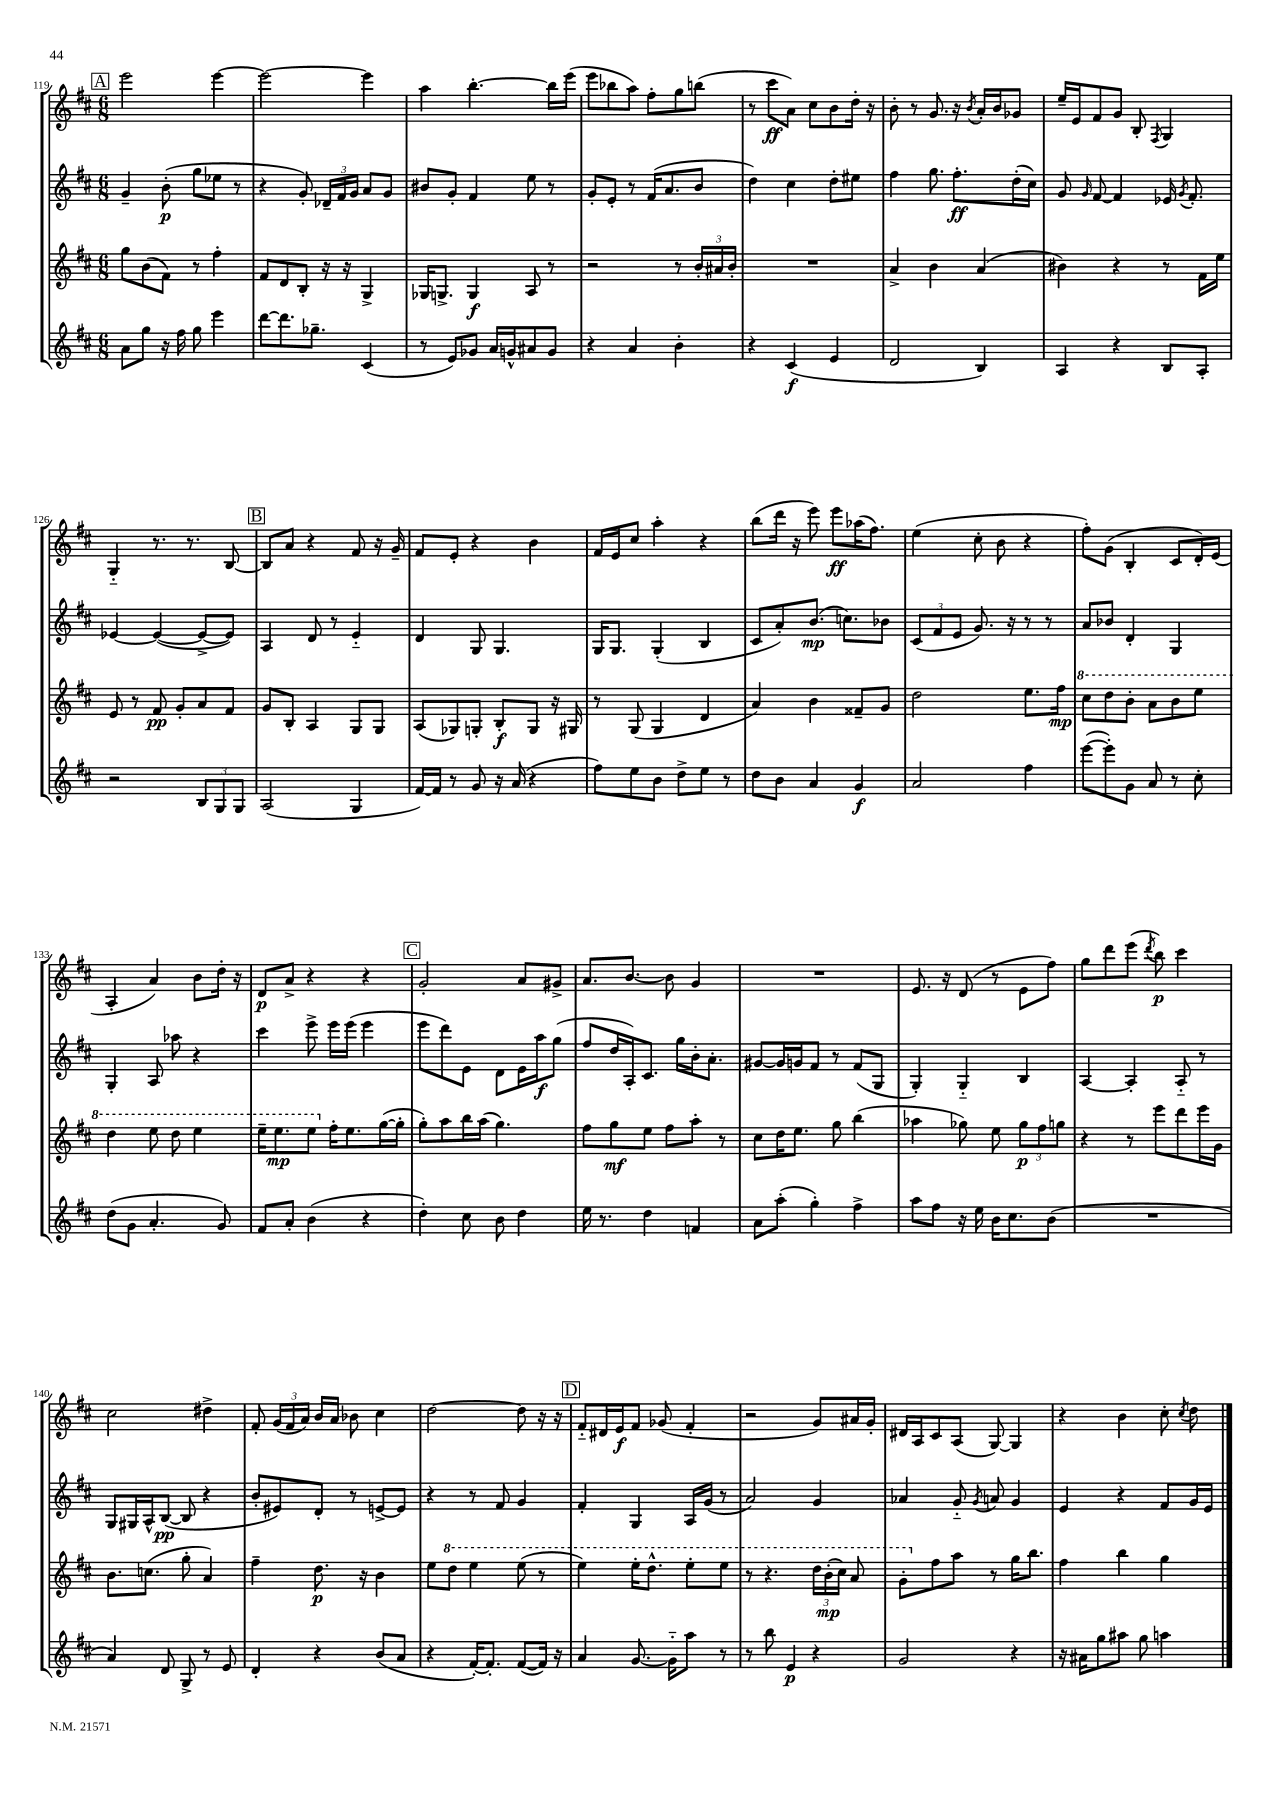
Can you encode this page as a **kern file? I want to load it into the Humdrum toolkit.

**kern	**kern	**kern	**kern
*staff4	*staff3	*staff2	*staff1
*clefG2	*clefG2	*clefG2	*clefG2
*k[f#c#]	*k[f#c#]	*k[f#c#]	*k[f#c#]
*M6/8	*M6/8	*M6/8	*M6/8
8a\L	8gg\L	4g~/	2eee\
8gg\J	(8b\	.	.
16r	8f#\J)	(8b'\	.
16ff#\	.	.	.
8gg\	8r	8gg\L	.
4eee\	4ff#'\	8ee-\J	[4eee\
.	.	8r	.
=	=	=	=
[8ddd\L	8f#/L	4r	2eee\_
8.ddd\]	8d/	.	.
.	8B'/J	8g'/)	.
8.gg-~\J	.	.	.
.	16r	24d-~/LL	.
.	.	24f#/	.
.	16r	.	.
.	.	24g/JJ	.
(4c#/	4G^/	8a/L	4eee\]
.	.	8g/J	.
=	=	=	=
8r	16G-/LK	8b#/L	4aa\
.	8.G^/J	.	.
8e/L)	.	8g'/J	.
8g-/J	4G/	4f#/	[4.bb'\
16a/LL	.	.	.
16g^^/J	.	.	.
8a#/	8A/	8ee\	.
8g/J	8r	8r	16bb\]LL
.	.	.	(16eee\JJ
=	=	=	=
4r	2r	8g'/L	8eee\L
.	.	8e'/J	8bb-\
4a/	.	8r	8aa\J)
.	.	(16f#/LK	8ff#'\L
.	.	8.a/	.
4b'\	8r	.	8gg\
.	24b'/LL	8b/J	(8bb\J
.	24a#/	.	.
.	24b'/JJ	.	.
=	=	=	=
4r	2.r	4dd\)	8r
.	.	.	8ccc#\L
(4c#/	.	4cc#\	8a\J)
.	.	.	8cc#\L
4e/	.	8dd'\L	8b\
.	.	8ee#\J	16dd'\Jk
.	.	.	16r
=	=	=	=
2d/	4a^/	4ff#\	8b'\
.	.	.	8r
.	4b\	8.gg\	8.g/
.	.	8.ff#'\L	16r
.	.	.	8qb/
4B/)	(4a/	.	16a'/LL
.	.	.	16b/J
.	.	(16dd'\L	8g-/J
.	.	16cc#\JJ)	.
=	=	=	=
4A/	4b#\)	8g/	16ee~/LL
.	.	.	16e/J
.	.	16qqg/	.
.	.	[8f#/	8f#/
4r	4r	4f#/]	8g/J
.	.	.	8B'/
.	.	.	8qF#/
8B/L	8r	16e-/	4G/
.	.	8qg/	.
.	.	8.f#'/	.
8A'/J	16f#\LL	.	.
.	16ee\JJ	.	.
=	=	=	=
2r	8e/	[4e-/	4G'~/
.	8r	.	.
.	8f#/	(4e-/_	8.r
.	8g'/L	.	.
.	.	.	8.r
12B/L	8a/	8e-^/_L	.
12G/	.	.	.
.	8f#/J	8e-/]J)	[8B/
12G/J	.	.	.
=	=	=	=
(2A/	8g/L	4A/	8B/]L
.	8B'/J	.	8a/J
.	4A/	8d/	4r
.	.	8r	.
4G/	8G/L	4e'~/	8f#/
.	8G/J	.	16r
.	.	.	16g~/
=	=	=	=
[16f#/LL)	(8A/L	4d/	8f#/L
16f#/]JJ	.	.	.
8r	8G-/)	.	8e'/J
8g/	8G'/J	8G/	4r
16r	8B'/L	4.G/	.
(16a/	.	.	.
4r	8G/J	.	4b\
.	16r	.	.
.	16G#/	.	.
=	=	=	=
8ff#\L)	8r	16G/LK	16f#/LL
.	.	8.G/J	16e/J
8ee\	(8G/	.	8cc#/J
8b\J	4G/	(4G'/	4aa'\
8dd^\L	.	.	.
8ee\J	4d/	4B/	4r
8r	.	.	.
=	=	=	=
8dd\L	4a/)	8c#/L	(8bb\L
8b\J	.	8a'/)	16ddd\Jk
.	.	.	16r
4a/	4b\	(8.b/J	8eee\)
.	.	.	8eee\L
.	.	8.cc\L)	.
4g/	8f##~/L	.	(16aa-\K
.	.	.	8.ff#\J)
.	8g/J	8b-\J	.
=	=	=	=
2a/	2dd\	(12c#/L	(4ee\
.	.	12f#/	.
.	.	12e/J	.
.	.	8.g/)	8cc#'\
.	.	.	8b\
.	.	16r	.
4ff#\	8.ee\L	8r	4r
.	.	8r	.
.	16ff#\Jk	.	.
=	=	=	=
([8eee\L	8ccc#\L	8a/L	8ff#'\L)
8eee'\])	8ddd\	8b-/J	(8g\J
8g\J	8bb'\J	4d'/	4B'/
8a/	8aa\L	.	.
8r	8bb\	4G/	8c#/L
8cc#'\	8eee\J	.	16d'/L)
.	.	.	(16e/JJ
=	=	=	=
(8dd\L	4ddd\	4G'/	4A'/
8g\J	.	.	.
4.a'/	8eee\	8A/	4a/)
.	8ddd\	8aa-\	.
.	4eee\	4r	8b\L
8g/)	.	.	16dd'\Jk
.	.	.	16r
=	=	=	=
8f#/L	16eee~\LK	4ccc#\	8d/L
.	8.eee\	.	.
8a'/J	.	.	8a^/J
(4b\	8eee\J	8eee^\	4r
.	16ff#'\LK	16eee\LL	.
.	8.ee\	(16eee\JJ	.
4r	.	4eee\	4r
.	([16gg\L	.	.
.	16gg'\]JJ	.	.
=	=	=	=
4dd'\)	8gg'\L)	8eee\L	2g'/
.	8aa\	8ddd\)	.
8cc#\	16bb\L	8e\J	.
.	(16aa\JJ	.	.
8b\	4.gg\)	8d\L	.
4dd\	.	16e\L	8a/L
.	.	16aa\J	.
.	.	(8gg\J	8g#^/J
=	=	=	=
16ee\	8ff#\L	8ff#/L	8.a/L
8.r	.	.	.
.	8gg\	16dd/L	.
.	.	16A'/J)	[8.b/J
4dd\	8ee\J	8.c#/J	.
.	8ff#\L	.	8b\]
.	.	16gg\LL	.
4f/	8aa'\J	16b'\J	4g/
.	.	8.a'\J	.
.	8r	.	.
=	=	=	=
8a\L	8cc#\L	[8g#/L	2.r
(8aa'\J	16dd\K	16g#/]L	.
.	8.ee\J	16g/J	.
4gg'\)	.	8f#/J	.
.	8gg\	8r	.
4ff#^\	(4bb\	(8f#/L	.
.	.	8G/J	.
=	=	=	=
8aa\L	4aa-\	4G'/)	8.e/
8ff#\J	.	.	.
.	.	.	16r
16r	8gg-\)	4G'~/	(8d/
16ee\	.	.	.
16b\LK	8ee\	.	8r
8.cc#\	.	.	.
.	12gg-\L	4B/	8e\L
.	12ff#\	.	.
(8b\J	.	.	8ff#\J)
.	12gg\J	.	.
=	=	=	=
2.r	4r	[4A/	8gg\L
.	.	.	8ddd\
.	8r	4A'/]	(8eee\J
.	.	.	8qddd/
.	8eee\L	.	8bb\)
.	8ddd\	8A'~/	4ccc#\
.	16eee\L	8r	.
.	16g\JJ	.	.
=	=	=	=
4a/)	8.b\L	8G/L	2cc#\
.	.	16G#/L	.
.	(8.cc\J	16A^^/J	.
8d/	.	([8B/J	.
8G^/	8gg'\	8B/]	.
8r	4a/)	4r	4dd#^\
8e/	.	.	.
=	=	=	=
4d'/	4ff#~\	8b'/L	8f#'/
.	.	8e#/)	(24g/LL
.	.	.	24f#/
.	.	.	24a/JJ)
4r	8.dd\	8d'/J	16b/LL
.	.	.	16a/JJ
.	.	8r	8b-\
.	16r	.	.
(8b/L	4b\	[8e^/L	4cc#\
8a/J	.	8e/]J	.
=	=	=	=
4r	8ee\L	4r	[2dd\
.	8ddd\J	.	.
[16f#'/LK)	4eee\	8r	.
8.f#'/]J	.	.	.
.	.	8f#/	.
([8f#/L	(8eee\	4g/	8dd\]
16f#/]Jk)	8r	.	16r
16r	.	.	16r
=	=	=	=
4a/	4eee\)	4f#'/	8f#'~/L
.	.	.	16d#/L
.	.	.	16e/J
[8.g/	16eee'\LK	4G/	8f#/J
.	8.ddd^^\J	.	.
.	.	.	(8g-/
16g'~\]LK	.	.	.
8aa\J	8eee'\L	16A/LL	4f#'/
.	.	(16g/JJ	.
8r	8eee\J	8r	.
=	=	=	=
8r	8r	2a/)	2r
8bb\	4.r	.	.
4e/	.	.	.
4r	24ddd\LL	4g/	8g/L)
.	(24bb'\	.	.
.	24ccc#\JJ)	.	.
.	8aa/	.	16a#/L
.	.	.	16g'/JJ
=	=	=	=
2g/	8gg'\L	4a-/	16d#/LL
.	.	.	16A/J
.	8ff#\	.	8c#/
.	8aa\J	8g'~/	(8A/J
.	.	8qg/	.
.	8r	8a/	[8G/)
4r	16gg\LK	4g/	4G/]
.	8.bb\J	.	.
=	=	=	=
16r	4ff#\	4e/	4r
16a#\LK	.	.	.
8gg\	.	.	.
8aa#\J	4bb\	4r	4b\
8gg\	.	.	.
4aa\	4gg\	8f#/L	8cc#'\
.	.	.	8qcc#/
.	.	16g/L	8dd\
.	.	16e/JJ	.
==	==	==	==
*-	*-	*-	*-
